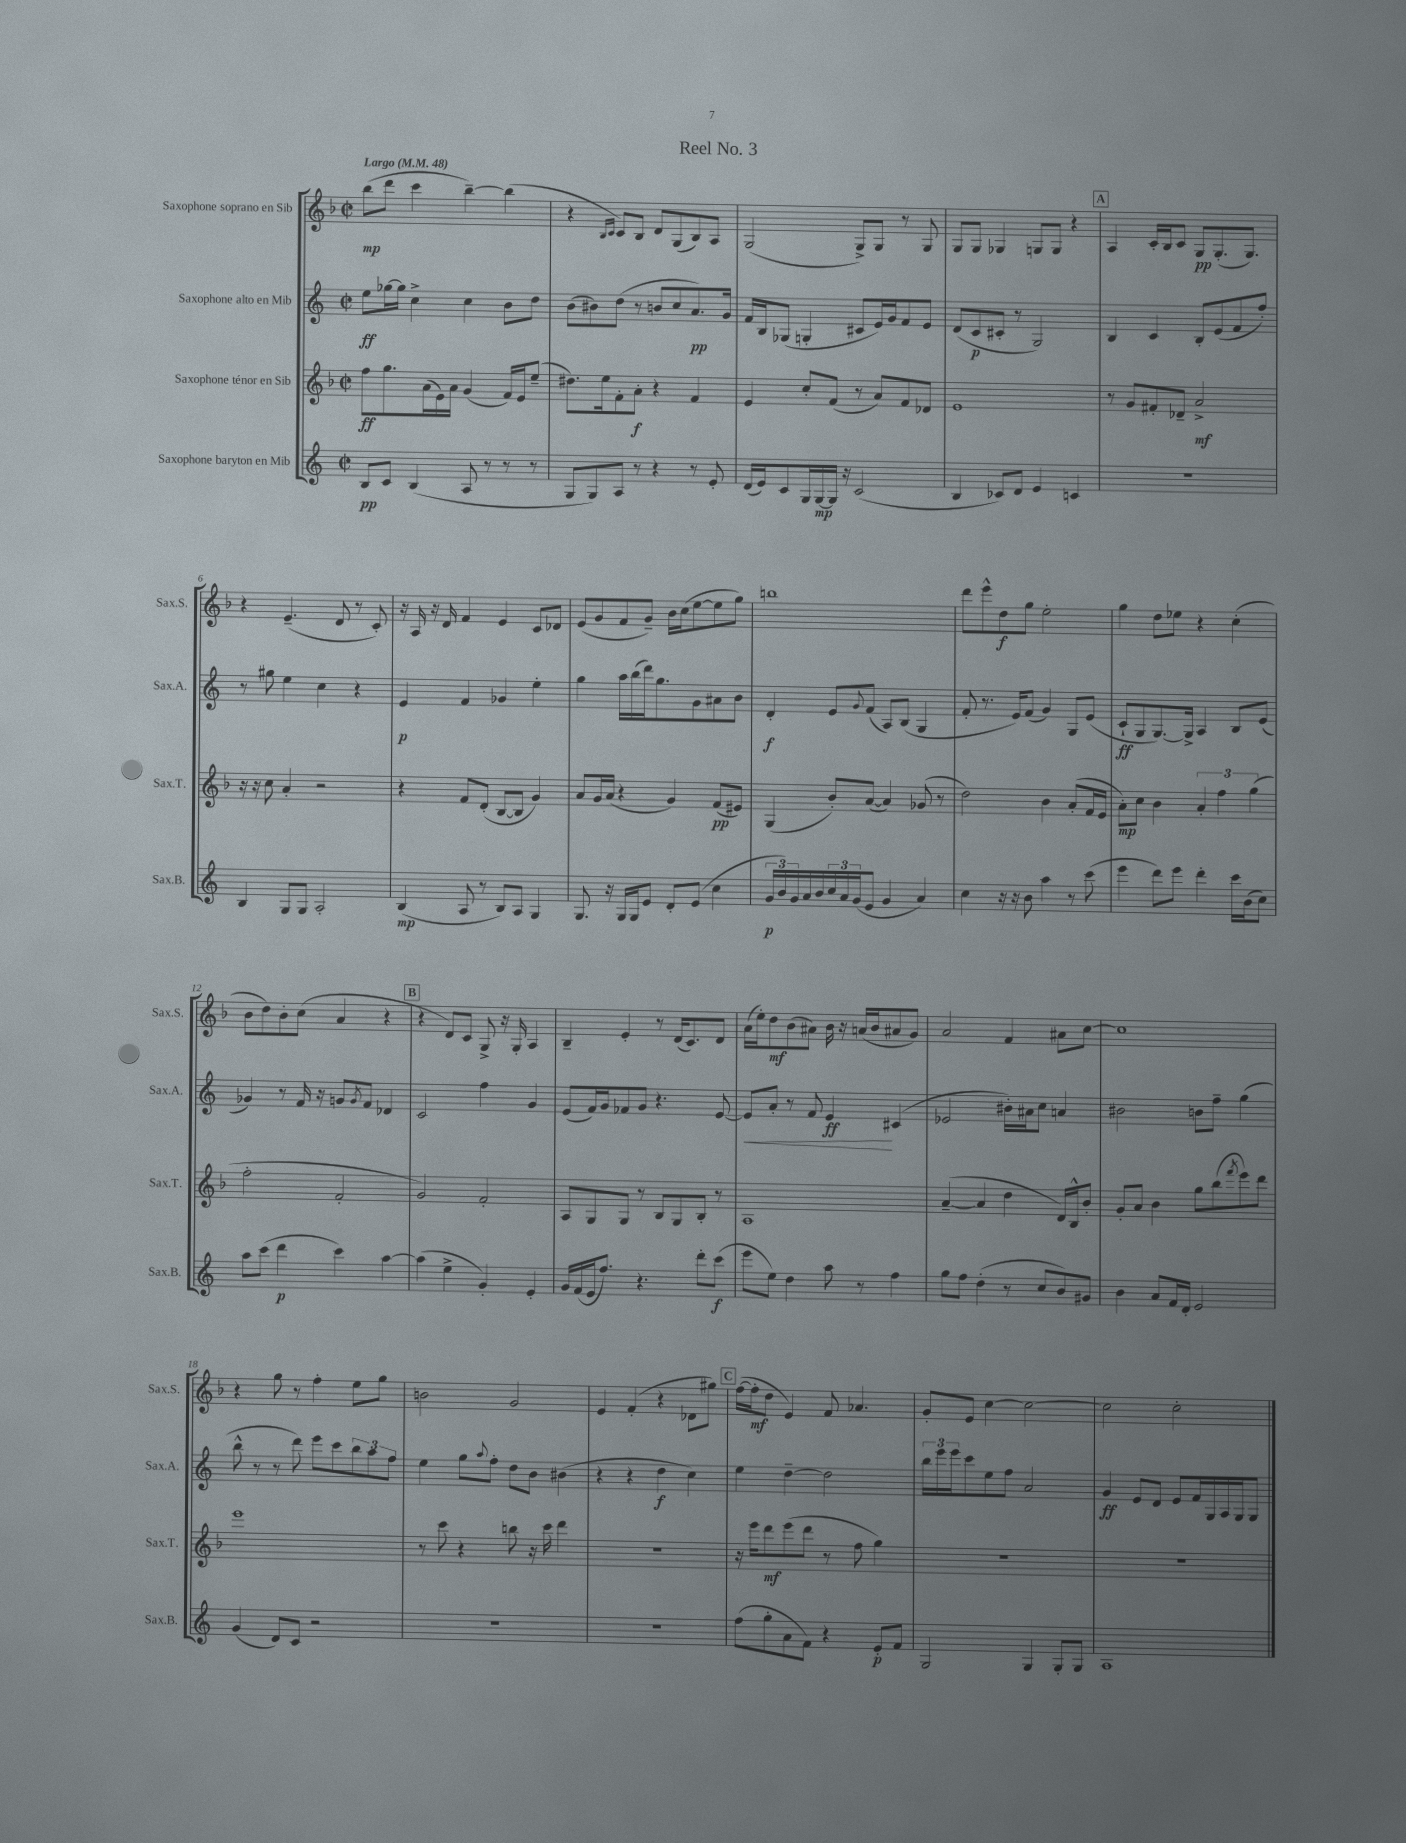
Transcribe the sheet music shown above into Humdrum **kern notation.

**kern	**kern	**kern	**kern
*staff4	*staff3	*staff2	*staff1
*clefG2	*clefG2	*clefG2	*clefG2
*k[]	*k[b-]	*k[]	*k[b-]
*M2/2	*M2/2	*M2/2	*M2/2
*met(c|)	*met(c|)	*met(c|)	*met(c|)
*MM48	*MM48	*MM48	*MM48
8B	8ff	8ee	(8bb-
8c	8.gg	[16gg-	8ddd
.	.	16gg-]	.
(4B	.	4cc^	4ccc
.	(16a	.	.
.	16e)	.	.
.	16a	.	.
8A	(4g	4cc	[4bb-~)
8r	.	.	.
8r	16f)	8b	(4bb-]
.	16e	.	.
8r	(8ee~	8dd	.
=	=	=	=
8G	8.dd#)	(8b	4r
8G)	.	8b#)	.
.	16ee	.	.
.	.	.	16qqB-
.	.	.	16qqc
8A	8f'	(8dd	8c)
8r	8a'	8r	8B-
4r	4r	8b	8d
.	.	8cc	(8G
8r	4f	8.a)	8B-)
8e'	.	.	8A
.	.	16g	.
=	=	=	=
(16d	4e	16f	(2G
16e)	.	16B	.
8c	.	(8G-	.
16G	8cc'	4G'	.
[16G	.	.	.
16G]	(8f	.	.
16r	.	.	.
(2c	8r	8c#	8G^)
.	8a)	16e)	8G
.	.	16g	.
.	8f	8f	8r
.	8d-	8e	8G
=	=	=	=
4B	1e	(8d	8G
.	.	8c	8G
8c-)	.	8c#'	4G-
8d	.	8r	.
4e	.	2G)	8G
.	.	.	8G
4c	.	.	4r
=	=	=	=
1r	8r	4B	4A
.	8g	.	.
.	8f#'	4c	16c'
.	.	.	16B-
.	8d-~	.	8c
.	2a^	8B'	8G
.	.	(8e	(8.G'
.	.	8f	.
.	.	.	8.G)
.	.	8ff')	.
=	=	=	=
4B	16r	8r	4r
.	16r	.	.
.	8cc	8gg#	.
8G	4a'	4ee	(4.e~
8G	.	.	.
2A'	2r	4cc	.
.	.	.	8d
.	.	4r	8r
.	.	.	8c')
=	=	=	=
(4B	4r	4e	16r
.	.	.	16A
.	.	.	16r
.	.	.	16d
8A	8f	4f	4f
8r	(8d'	.	.
8B)	[8B-	4g-	4e
8A	8B-]	.	.
4G	4g)	4ee'	8c
.	.	.	8d-
=	=	=	=
8.G	8a	4gg	(8e
.	16g	.	8g
16r	(16a	.	.
16G	4r	16aa	8f
16G	.	(16bb	.
8e	.	16ddd)	8g~)
.	.	8.gg	.
8d'	4g)	.	16b-
.	.	.	(16cc
(8e	.	8g	[8ee
4cc	(8f	8a#	8ee]
.	8e#)	8b	8gg)
=	=	=	=
24g	(4G	4d'	1bb
24b)	.	.	.
24g	.	.	.
16a	.	.	.
16b	.	.	.
24cc	8b-')	8e	.
24a	.	.	.
(24g	.	.	.
.	.	8qqg	.
8e	([8a	(8f	.
4g	4a])	8A)	.
.	.	(8B	.
4a)	(8g-	4G	.
.	8r	.	.
=	=	=	=
4cc	2dd)	8f'	8ddd
.	.	8.r	8eee^^
16r	.	.	8dd
16r	.	16e)	.
8b	.	(8f	8gg
4aa	4b-	4g)	2ee'
8r	(8a'	8G	.
(8ccc	16f	(8e	.
.	16e	.	.
=	=	=	=
4eee	8a')	8c`	4gg
.	8cc	8G	.
8ddd)	4b-	[8.G)	8dd
8eee	.	.	8ee-
.	.	16G^]	.
4ddd'	6a'	4A	4r
.	6ff	.	.
16ccc	.	8B	(4cc'
(16b	.	.	.
.	(6gg	.	.
8cc)	.	(8e	.
=	=	=	=
8aa	2ff'	4g-)	8b-
(8ccc	.	.	8dd)
4ddd	.	8r	8b-'
.	.	16f	(8cc
.	.	16r	.
4ccc)	2f'	8g	4a
.	.	8qg	.
.	.	8f	.
[4aa	.	4d-	4r
=	=	=	=
(4aa]	2g)	2c	4r
4ee^	.	.	8d)
.	.	.	8c
4g')	2f'	4ff	8G^
.	.	.	16r
.	.	.	16G'
4e'	.	4g	4A
=	=	=	=
16g	8A	(8e	4B-~
(16f	.	.	.
16e	8G	16f)	.
8.ff)	.	16g	.
.	8G	8f-	4e'
4.r	8r	8g	.
.	8B-	4.r	8r
.	8G	.	(16d
.	.	.	8.c)
8ddd'	8B-'	.	.
(8ccc	8r	[8e	8d
=	=	=	=
8eee	1A	8e]	(16a
.	.	.	16ee')
8ee)	.	8a'	8dd
4dd	.	8r	(8b-
.	.	8f	8a#)
8aa	.	4e	16b-
.	.	.	16r
8r	.	.	(16a
.	.	.	16b-
4ff	.	(4c#	8a#
.	.	.	8g)
=	=	=	=
8gg	([4a~	2e-	2a
8ff	.	.	.
(4dd'	4a]	.	.
8r	4dd	16b#')	4f
.	.	16a#	.
8cc	.	8cc	.
8b)	16d)	4a	8a#
.	16B-^^	.	.
8g#	8b-'	.	[8cc
=	=	=	=
4b	8g'	2b#	1cc]
.	8a	.	.
8a	4b-	.	.
16f	.	.	.
16d'	.	.	.
2e	8gg	8b	.
.	(8bb-	8ff~	.
.	8qfff	.	.
.	8eee)	(4gg	.
.	8ddd	.	.
=	=	=	=
(4g	1eee	8bb^^	4r
.	.	8r	.
8d)	.	8r	8gg
8c	.	8ddd)	8r
2r	.	8eee	4ff'
.	.	8ccc	.
.	.	12bb	8ee
.	.	12aa	.
.	.	.	8gg
.	.	12ff	.
=	=	=	=
1r	8r	4ee	2b
.	8ccc	.	.
.	4r	8gg	.
.	.	8qqaa	.
.	.	8ff'	.
.	8bb	8dd	2g
.	16r	8b	.
.	16ccc	.	.
.	4ddd	(4b#	.
=	=	=	=
1r	1r	4r	4e
.	.	4r	(4f'
.	.	4dd	4r
.	.	4cc)	8d-
.	.	.	8gg#)
=	=	=	=
(8ff	16r	4ee	([16ff
.	16eee	.	16ff']
8gg'	8ddd	.	8dd
8a	(8eee	[4dd~	4e)
8f)	8ddd	.	.
4r	8r	2dd]	8f
.	8ff	.	4.a-
8e'	4gg)	.	.
8f	.	.	.
=	=	=	=
2G	1r	24bb	8g'
.	.	24eee	.
.	.	24eee	.
.	.	8ccc	8e
.	.	8ee	[4cc
.	.	8ff	.
4G	.	2a	2cc_
8G'	.	.	.
8G	.	.	.
=	=	=	=
1A	1r	4g	2cc]
.	.	8e	.
.	.	8d	.
.	.	8e	2cc'
.	.	16f	.
.	.	16G	.
.	.	16A	.
.	.	16G	.
.	.	8G	.
==	==	==	==
*-	*-	*-	*-
